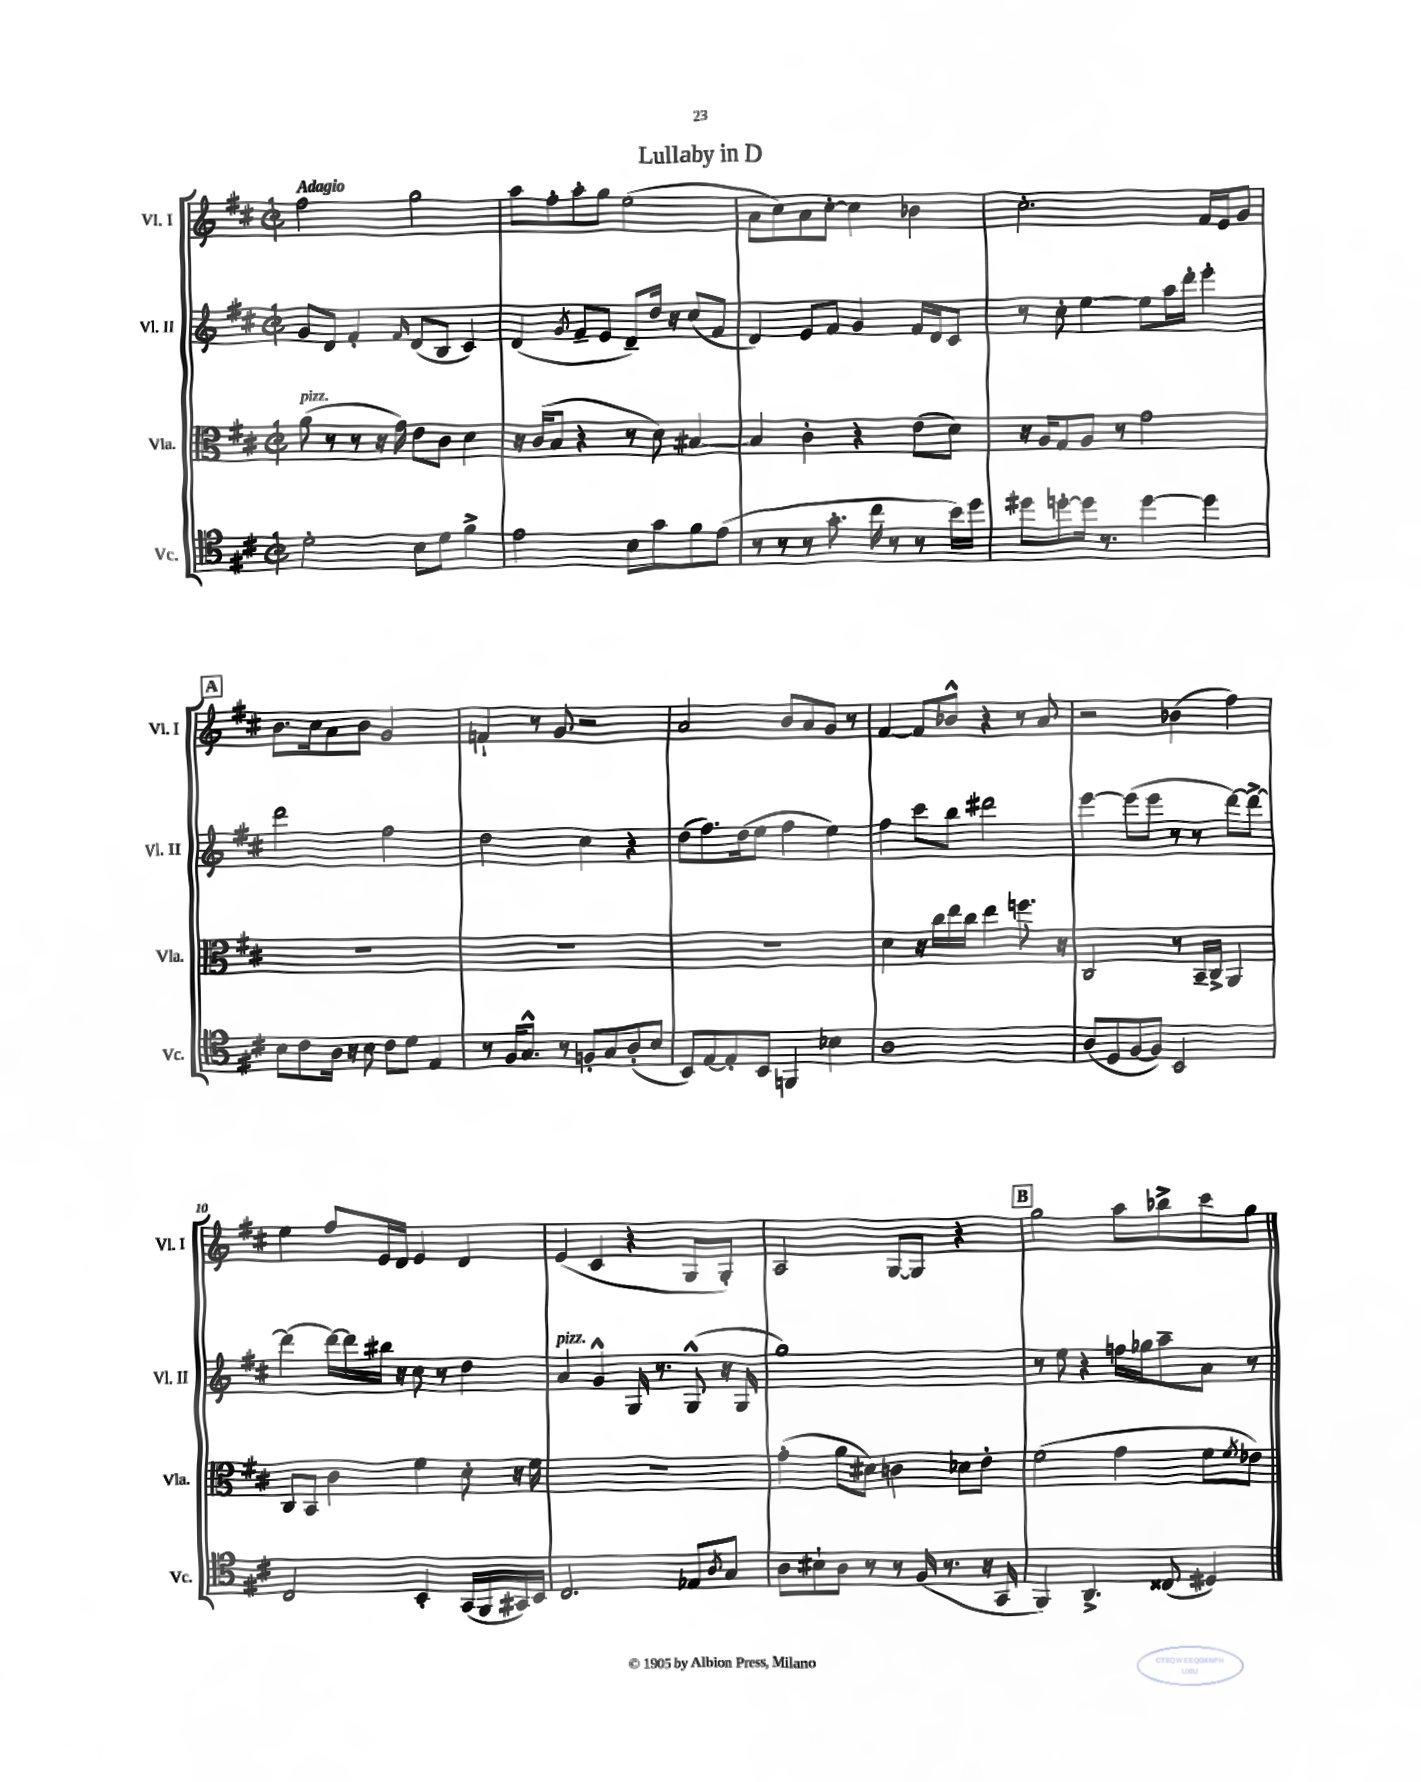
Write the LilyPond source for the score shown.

\header { title = "Lullaby in D" }
<<
\new StaffGroup <<
\new Staff = "s0" \with { instrumentName = "Vl. I" shortInstrumentName = "Vl. I" } {
    \clef treble \key d \major \defaultTimeSignature \time 2/2 \tempo "Adagio"
    fis''2 g''2 |
    a''8 fis''8-. a''8-. g''8 e''2( |
    a'8 cis''8) a'8 cis''8~-. cis''4 bes'4 |
    cis''2.-. fis'16 e'16 g'8 |
    \mark \markup { \box "A" } b'8. cis''16 a'8 b'8 g'2 |
    f'4-! r8 g'8 r2 |
    a'2 b'8 a'8 g'8 r8 |
    fis'4~ fis'8 bes'8-^ r4 r8 a'8 |
    r2 bes'4( fis''4) |
    e''4 fis''8 e'16 d'16 e'4 d'4 |
    e'4( cis'4 r4 g8 g8-.) |
    a2 g8~ g8 r4 |
    \mark \markup { \box "B" } g''2 a''8 bes''8-> cis'''8 g''8 \bar "|." |
}
\new Staff = "s1" \with { instrumentName = "Vl. II" shortInstrumentName = "Vl. II" } {
    \clef treble \key d \major \defaultTimeSignature \time 2/2
    g'8 d'8 fis'4-. \grace { fis'16 } d'8( b8 cis'4) |
    d'4( \acciaccatura { g'8 } fis'8-- e'8 d'8--) d''16 r16 cis''8( fis'8 |
    d'4) e'8 fis'8 g'4 fis'16 d'16 cis'8 |
    r8 cis''8-. e''4~ e''8 a''16 d'''16-. e'''4-. |
    \mark \markup { \box "A" } d'''2 fis''2 |
    d''2 cis''4 r4 |
    d''8( fis''8.) d''16( e''8 fis''4 e''4) |
    fis''4 cis'''8 b''8 dis'''2 |
    e'''4~ e'''8( e'''8 r8 r8 d'''8~) d'''8~-> |
    d'''4( d'''16~) d'''16 bis''16 r16 cis''8 r8 d''4 |
    a'4^\markup { \italic "pizz." } g'4-^ g16 r8. g8-^( r16 g16 |
    g''1) |
    \mark \markup { \box "B" } r8 e''8 r4 f''16 ges''16 a''8-- a'8 r8 \bar "|." |
}
\new Staff = "s2" \with { instrumentName = "Vla." shortInstrumentName = "Vla." } {
    \clef alto \key d \major \defaultTimeSignature \time 2/2
    a'8^\markup { \italic "pizz." }( r8 r8 r16 g'16) e'8 cis'8 d'4 |
    r16 cis'16( b8 r4 r8 d'8) bis4~ |
    bis4 cis'4-. r4 e'8( d'8) |
    r16 a16 g8 a8 r8 g'2 |
    \mark \markup { \box "A" } R1 |
    R1 |
    R1 |
    d'4 r16 cis''16 e''16 cis''16 e''4 f''8. r16 |
    cis2 r8 b,16-- cis16-> a,4 |
    cis8 b,8 cis'4 fis'4 d'8-. r16 fis'16 |
    R1 |
    g'4-.( a'8 dis'8) c'4 des'8 e'8-. |
    \mark \markup { \box "B" } fis'2( g'4 fis'8 \acciaccatura { fis'8 } ees'8) \bar "|." |
}
\new Staff = "s3" \with { instrumentName = "Vc." shortInstrumentName = "Vc." } {
    \clef tenor \key d \major \defaultTimeSignature \time 2/2
    d'2-. b8 d'8 fis'4-> |
    e'2 b8 g'8 fis'8 e'8( |
    r8 r8 r8 g'8.-. cis''16 r8 r8 b'16) d''16 |
    dis''8 d''8~-. d''16 r8. d''4~ d''4 |
    \mark \markup { \box "A" } b8 cis'8 a16 r16 b8 cis'8 d'8 e4 |
    r8 fis16 g8.-^ r8 f8-. g8 a8-.( b8 |
    b,8) e8~ e8-. b,8 f,4 bes4 |
    a1 |
    a8( d8 fis8~ fis8) b,2 |
    cis2 b,4-. g,16( fis,16 gis,16) b,16 |
    cis2. ees8 \acciaccatura { a8 } g8 |
    a8 bis8-! a8 r8 r8 fis16( r8. r16 g,16 |
    \mark \markup { \box "B" } fis,4) a,4.-> cisis8( dis4) \bar "|." |
}
>>
>>
